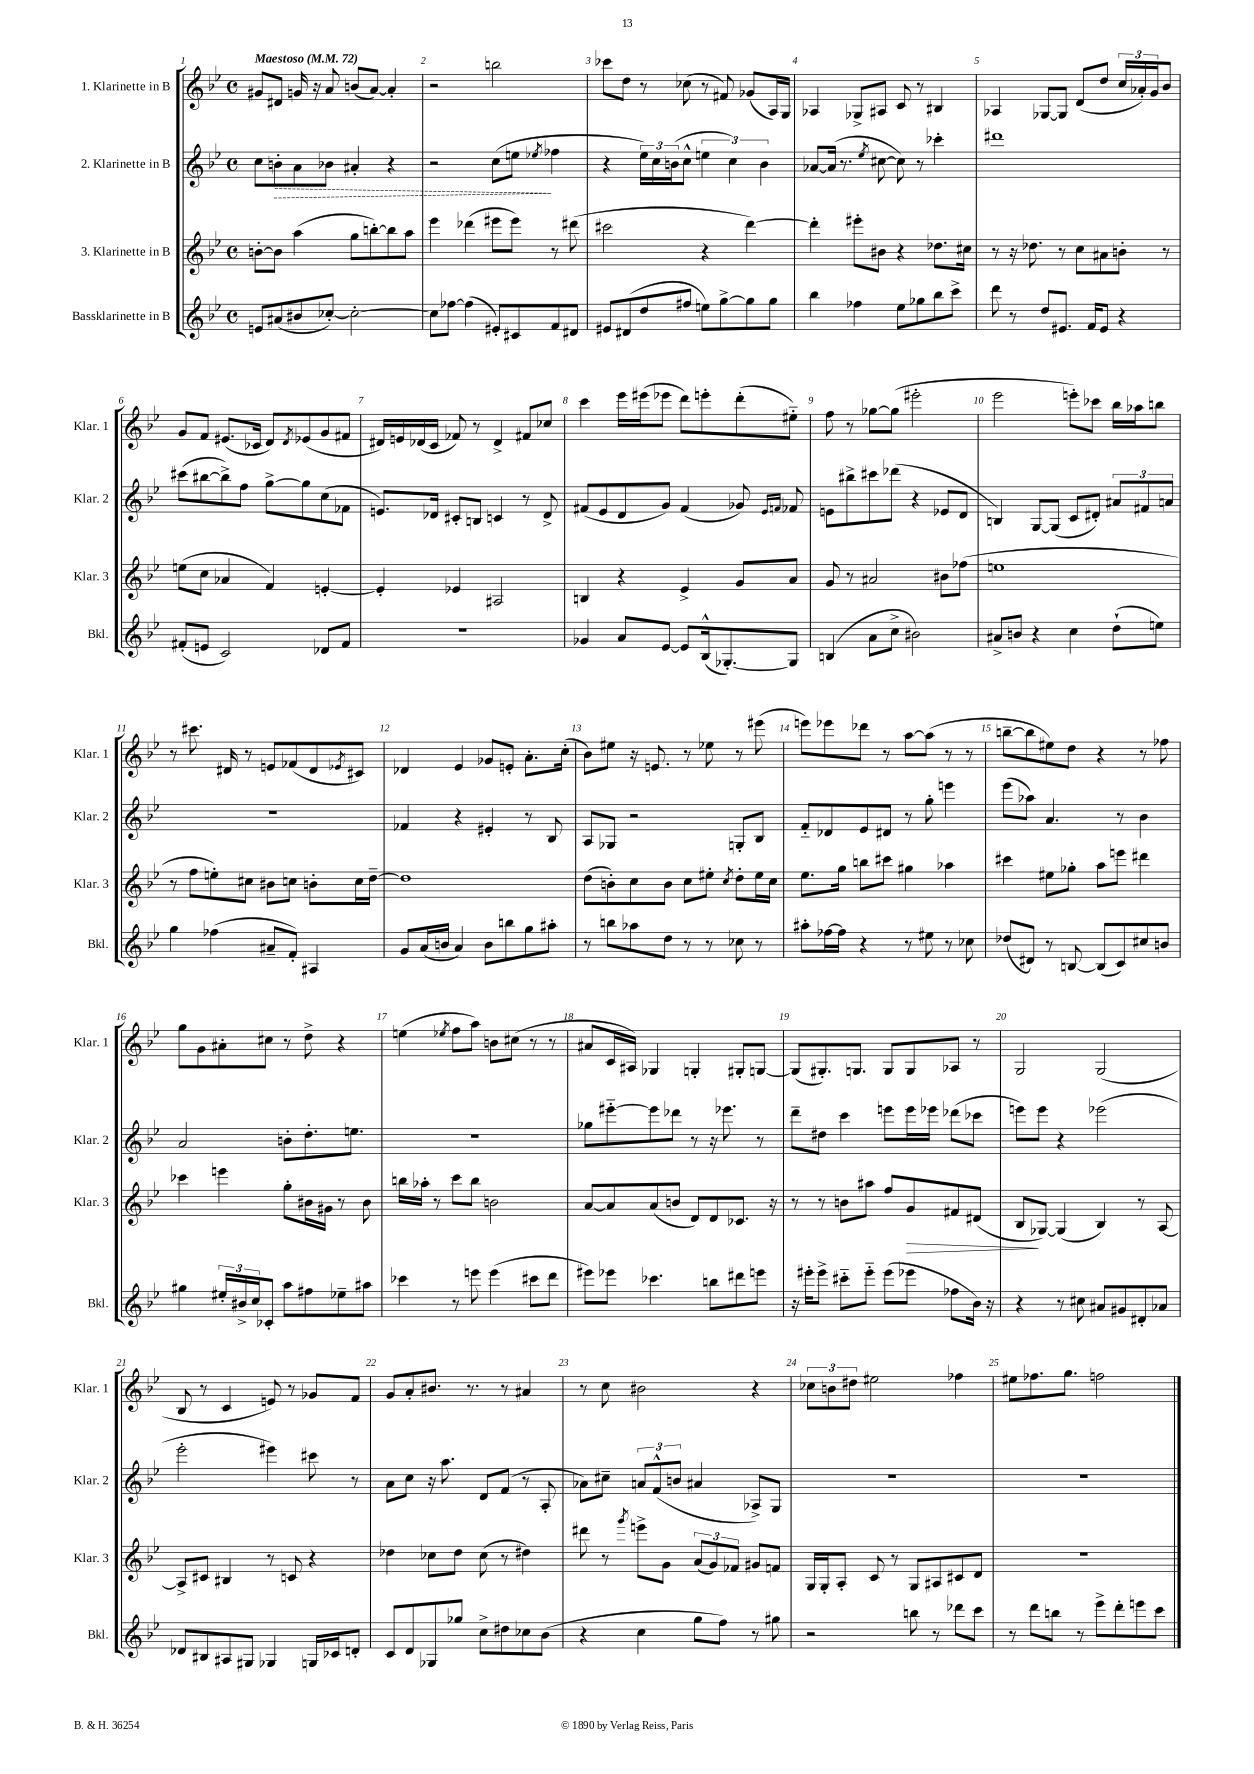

**kern	**kern	**kern	**kern
*staff4	*staff3	*staff2	*staff1
*clefG2	*clefG2	*clefG2	*clefG2
*k[b-e-]	*k[b-e-]	*k[b-e-]	*k[b-e-]
*M4/4	*M4/4	*M4/4	*M4/4
*met(c)	*met(c)	*met(c)	*met(c)
*MM72	*MM72	*MM72	*MM72
8e	[8b'	8cc	8g#
(8a#	8b]	8b'	8d#
8b#	(4aa	8a	16g
.	.	.	16r
[8cc-')	.	8b-	8a
2cc-'_	8gg	4a#'	(8b
.	[8bb')	.	[8a)
.	8bb]	4r	4a']
.	8aa	.	.
=	=	=	=
8cc-]	4eee-	2r	2r
[8ff-	.	.	.
(4ff-]	(4ddd-	.	.
8e#')	8eee#	(8cc	2bb
8c#	8eee#)	8ee	.
.	.	8qee-	.
8f	8r	4ff-	.
8d#	(8ddd#	.	.
=	=	=	=
8e#	2ccc#	4r	8ccc-
(8d#	.	.	8dd
8dd	.	24ee-)	8r
.	.	24cc	.
.	.	(24b	.
8ff#	.	8cc^^	(8cc-
8ee)	4r	6ee	8r
[8gg^	.	.	8f#)
.	.	6cc)	.
8gg]	[4ddd)	.	(8g-
.	.	6b	.
8gg	.	.	16A)
.	.	.	16G
=	=	=	=
4bb-	4ddd']	[8a-	4A-
.	.	(16a-]	.
.	.	8.r	.
4ff-	8eee#'	.	8G-^
.	.	8qee-	.
.	8b#	[8cc#	8A#
8ee-	4r	8cc#])	8c
8gg-	.	8r	8r
8bb-	8.dd-	4ccc-'	4B#
8ccc^	.	.	.
.	16cc#	.	.
=	=	=	=
8ddd	8r	1ddd#	4A-
8r	16r	.	.
.	8.dd-	.	.
8dd	.	.	[8G-
8.e#	8r	.	8G-]
.	8cc	.	(8d
16f	.	.	.
8e#	8a#	.	8dd
4r	8b'	.	24cc
.	.	.	24a-')
.	.	.	24g
.	8r	.	8b-
=	=	=	=
(8f#'	(8ee	(8ccc#	8g
8e	8cc	[8bb#	8f
2c)	4a-	8bb#^])	(8.e#
.	.	8ff	.
.	.	.	16c-
.	4f)	[8gg^	8d)
.	.	.	8qd
.	.	8gg]	(8e-
8d-	[4e'	(8cc	8g
8f#	.	8f-	8f#
=	=	=	=
1r	4e']	8.e)	16d#)
.	.	.	16e
.	.	.	(16d-
.	.	16d-	16c
.	4e-	8c#'	8f-)
.	.	8B	8r
.	2A#	4c	4d-^
.	.	8r	8f#
.	.	8d-^	8cc-
=	=	=	=
4g-	4B	(8f#	4ccc
.	.	8e-	.
8a	4r	8d	16eee-
.	.	.	(16eee#
[8e-	.	8g)	8eee-
8e-]	4e-^	(4f#	8ddd)
(16B-^^	.	.	8eee'
[8.G-')	.	.	.
.	8g	8g-)	(8ddd'
.	.	16qqe-	.
.	.	16qqf	.
8G-]	8a	8f-	8ee#'~)
=	=	=	=
(4B	8g	8e	8ff
.	8r	8bb#^	8r
8a	2a#	8ccc#	[8gg-
8cc^	.	(8ddd-	(8gg-]
2b#)	.	4r	2eee#'
.	8b#	8e-	.
.	(8ff-	8d	.
=	=	=	=
8a#^	1ee	4B)	2eee-
8b	.	.	.
4r	.	[8G	.
.	.	(8G]	.
4cc	.	8c	8eee')
.	.	8d#')	8ccc-
(8dd`	.	12a#	16bb-
.	.	.	16aa-
.	.	12f#	.
8ee)	.	.	8bb
.	.	12a	.
=	=	=	=
4gg	8r	1r	8r
.	8ff	.	8.ccc#
(4ff-	8ee')	.	.
.	.	.	16d#
.	8cc#	.	8r
8a#~	8b#	.	8e
8f')	8cc	.	(8f-
4A#	8b'	.	8d#
.	.	.	8qe-
.	16cc	.	8c#)
.	[16dd~	.	.
=	=	=	=
8g	1dd]	4f-	4d-
(16a	.	.	.
16b	.	.	.
4a)	.	4r	4e-
8b	.	4e#'	8g-
8bb	.	.	8e'
8gg	.	8r	8.a'
8aa#'	.	8B-	.
.	.	.	(16cc'
=	=	=	=
8r	(8dd	8A	8b-)
8bb	8b')	8G-	8ee#
8aa-	8cc	2r	16r
.	.	.	8.e
8dd	8b	.	.
8r	8cc	.	8r
8r	8ee#'	.	8ee-
.	8qcc	.	.
8cc-	8dd'	8G'	8r
8r	16ee#	8B-	(8eee#
.	16cc	.	.
=	=	=	=
8aa#'	8.ee-	8f'~	8eee)
[16ff-	.	8d-	8eee-
16ff-]	16gg	.	.
4r	8bb	8e-	8ddd-
.	8ccc#	8d#	8r
8r	4gg#	8r	[8aa
8ee#	.	8gg'	(8aa]
8r	4aa-	4eee	8r
8cc-	.	.	8r
=	=	=	=
(8dd-	4ccc#	(8eee-	[8bb~
8d#)	.	8aa-)	8bb]
8r	8ee#	4.a	8ee#)
[8B	8gg-'	.	8dd
(8B]	8aa	.	4r
8c)	8eee	8r	.
8cc#	4ddd#	4b-	8r
8b	.	.	8ff-
=	=	=	=
4gg#	4ccc-	2a	8gg
.	.	.	8g
24ee#'	4eee	.	8a#'
24b#^	.	.	.
24cc	.	.	.
8c-'	.	.	8cc#
8aa	8gg'	8b'	8r
8ff#	16b#	8.dd'	8dd^
.	16g#	.	.
8ee-~	8r	.	4r
.	.	8.ee	.
8aa#	8b#	.	.
=	=	=	=
4ccc-	16bb	1r	(4ee
.	16aa-'	.	.
.	8r	.	.
.	.	.	8qee-
8r	8ccc	.	8ff
8eee	8bb	.	8aa)
(4eee	2b	.	8b
.	.	.	(8cc#
8ccc#	.	.	8r
8ddd	.	.	8r
=	=	=	=
8eee#)	[8a	8gg-	8a#
8eee-	8a]	[8eee#'~	16c
.	.	.	16A#)
4.ccc-	(8a	8eee#]	4G-
.	8b	8ddd-	.
.	8d)	8r	4G'
8bb	8d	16r	.
.	.	8.eee-	.
8ddd#	8.c-	.	8G#'
8eee	.	8r	[8G
.	16r	.	.
=	=	=	=
16r	8r	8ddd~	(8G]
16eee#'	.	.	.
8eee#^	8r	8dd#	8.G#')
8ccc#'~	8b	4ccc	.
.	.	.	8.G
8eee#'~	8aa#	.	.
(8eee#	8ff	8eee	8G
8eee-	8g	16eee	8G
.	.	16eee-	.
8ff-	8f#	(8ddd-	8A-
16b-)	(8d#	8ccc-	8r
16r	.	.	.
=	=	=	=
4r	8B-	8eee)	2G
.	[8G-)	8eee	.
8r	(4G-]	4r	.
8cc#	.	.	.
8a#	4B-)	(2eee-	(2G
8g#	.	.	.
8d#'	8r	.	.
8a-	[8A	.	.
=	=	=	=
8d-	8A^]	2eee-'	8B-
8B#	8c#	.	8r
8A#	4B#	.	4c
8G#	.	.	.
4G-	8r	4eee#)	8e)
.	8c	.	8r
16G	4r	8ccc#	8g-
16c-	.	.	.
8d'	.	8r	8f
=	=	=	=
8c	4dd-	8a	8g
8d	.	8cc	8a'
8G-	8cc-	16r	8.b#
.	.	8.aa	.
8gg-	8dd-	.	.
.	.	.	8.r
8cc^	(8cc-	8d	.
8dd#	8r	(8f	8r
8cc-	4dd#)	8r	4a#
(8b-	.	8A'	.
=	=	=	=
4r	8ddd#	8a-)	8r
.	8r	8cc#~	8cc
.	8qggg	.	.
4cc	8eee^	12a	2b#
.	.	(12f^^	.
.	8g	.	.
.	.	12b	.
8gg	(12a	4a#	.
.	12g)	.	.
8ff)	.	.	.
.	12f-	.	.
8r	8g#	8A-^)	4r
8gg#	8f	8G	.
=	=	=	=
2r	16G	1r	12cc-
.	16G'	.	.
.	.	.	12b
.	8A'	.	.
.	.	.	12dd#
.	8c	.	2ee#
.	8r	.	.
8bb	8G	.	.
8r	8A#	.	.
8ddd-	8c#	.	4ff-
8ccc	8d	.	.
=	=	=	=
8r	1r	1r	8ee#
8ddd	.	.	8.ff-
8bb	.	.	.
.	.	.	8.gg
8r	.	.	.
8eee-^	.	.	2ff
8ddd'	.	.	.
8eee	.	.	.
8ccc	.	.	.
==	==	==	==
*-	*-	*-	*-
